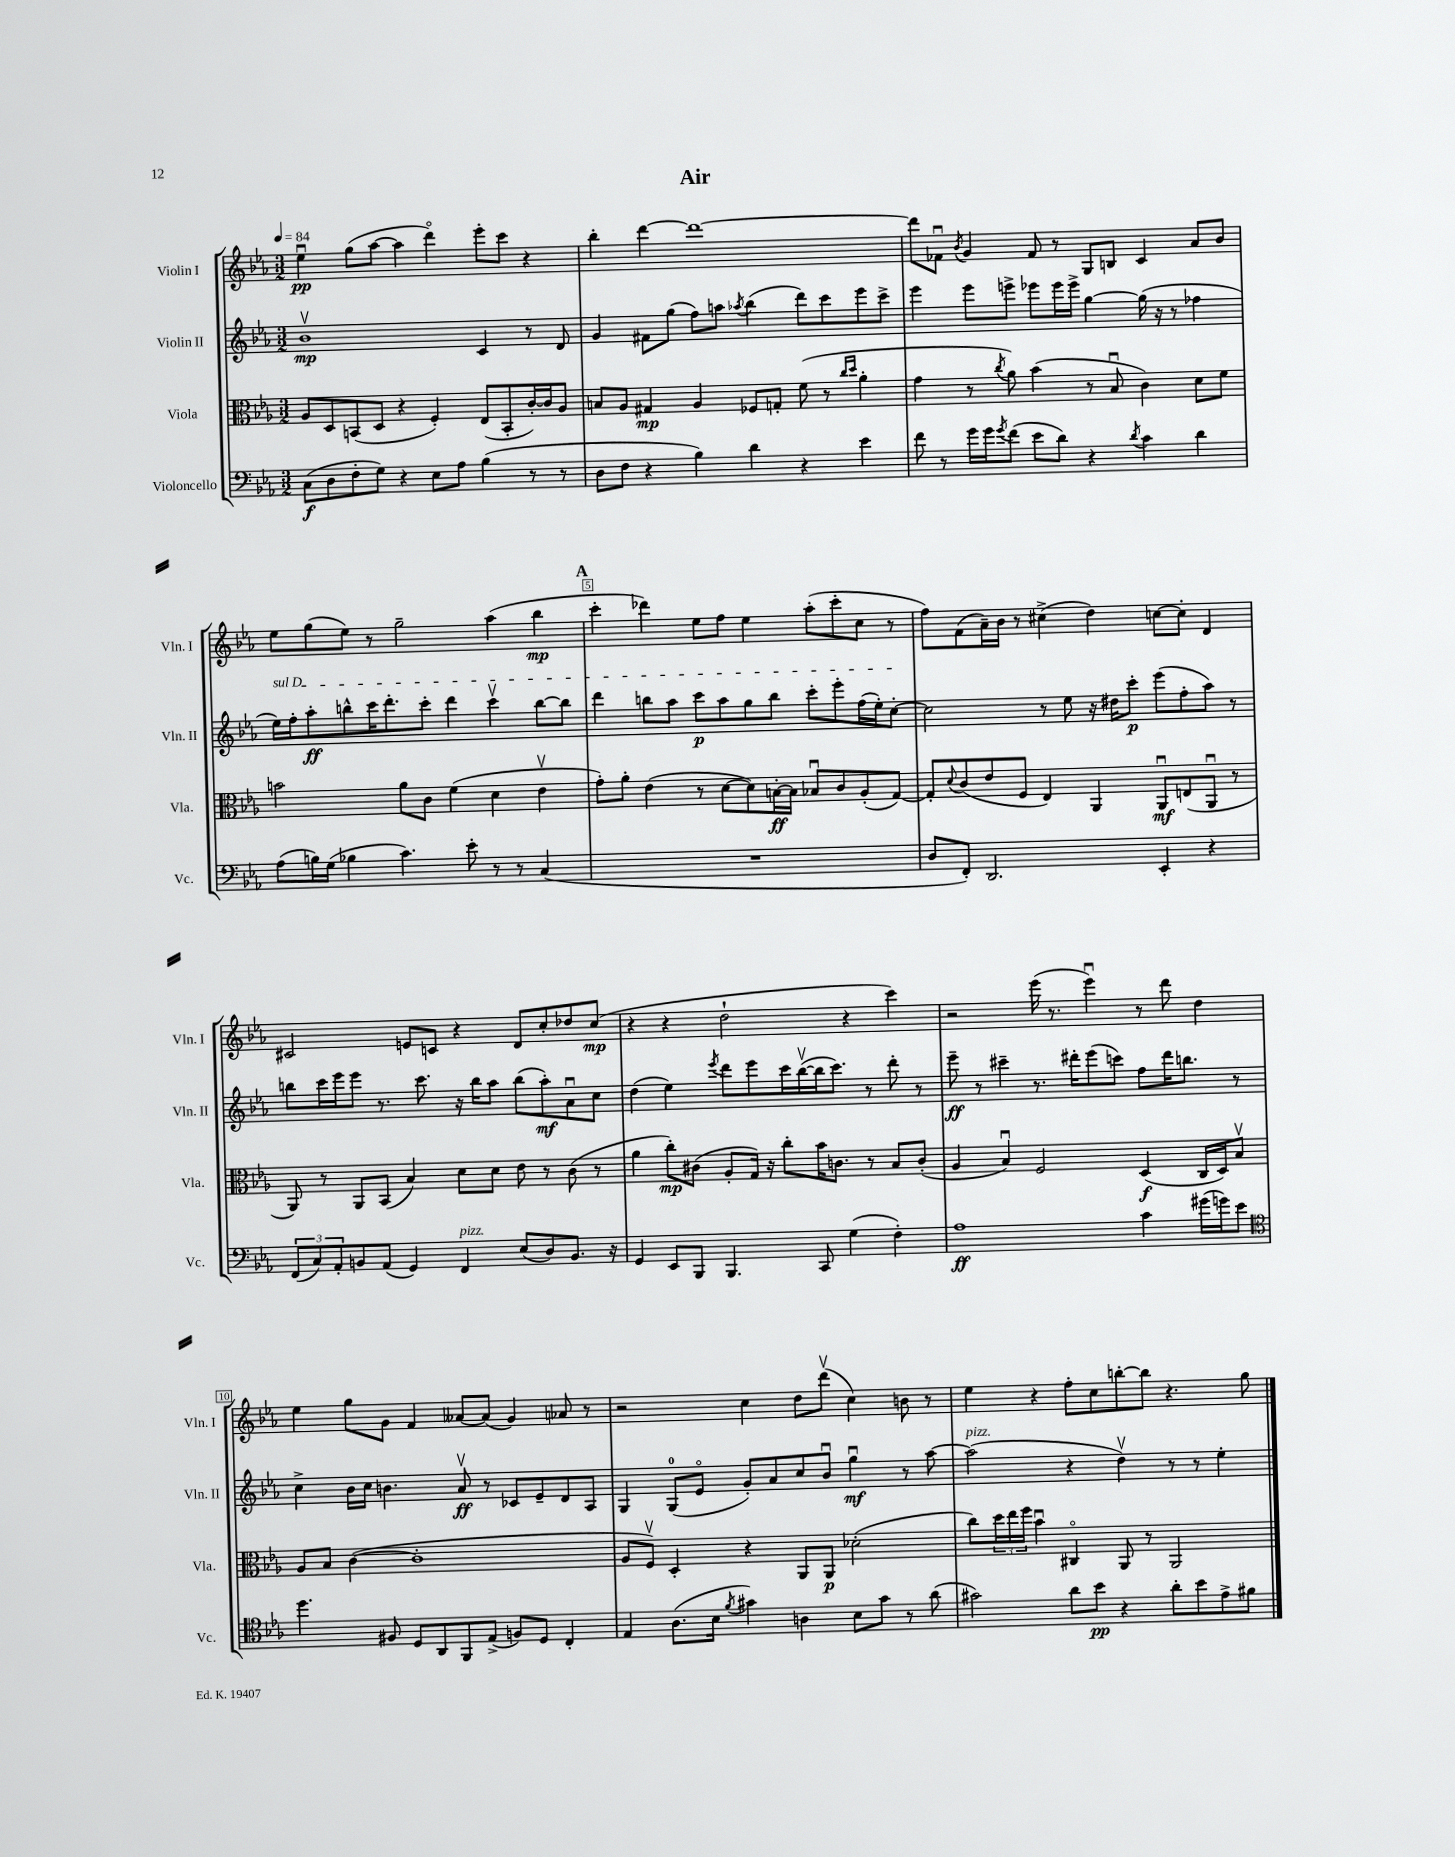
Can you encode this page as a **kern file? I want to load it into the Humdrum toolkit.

**kern	**kern	**kern	**kern
*staff4	*staff3	*staff2	*staff1
*clefF4	*clefC3	*clefG2	*clefG2
*k[b-e-a-]	*k[b-e-a-]	*k[b-e-a-]	*k[b-e-a-]
*M3/2	*M3/2	*M3/2	*M3/2
*MM84	*MM84	*MM84	*MM84
(8C	8A-	1b-v	4ee-u
8D	8D	.	.
8F'	(8BB	.	(8gg
8G)	8D	.	[8aa-
4r	4r	.	4aa-]
8E-	4F')	.	4dddo)
8A-	.	.	.
(4B-	(8E-	4c	8eee-'
.	8BB'	.	8ccc
8r	[16c')	8r	4r
.	16c]	.	.
8r	8A-	8d	.
=	=	=	=
8D	8B	4g	4bb-'
8F	8A-	.	.
4r	4G#	8f#	[4ddd
.	.	(8gg	.
4B-)	4A-	8ff)	1ddd_
.	.	8aa	.
.	.	8qaa-	.
4d	8F-	(4bb-	.
.	8G'	.	.
4r	(8f	8ddd)	.
.	8r	8ccc	.
.	16qqcc	.	.
.	16qqdd	.	.
4e-	4a-'	8eee-	.
.	.	8ccc^	.
=	=	=	=
8f	4g	4eee-	8ddd]
8r	.	.	8f-u
.	.	.	8qb-
16g	8r	8eee-	4g
16g	.	.	.
8qg	8qcc	.	.
(8f	8a-)	8eee^	.
8e-	(4b-	8eee-	8f-
8d)	.	16eee-	8r
.	.	16eee-^	.
4r	8r	[4gg	8G
.	8B-u	.	8B
8qd	.	.	.
4c	4c)	(16gg]	4c
.	.	16r	.
.	.	8r	.
4d	8d	4ff-	8a-
.	8f	.	8b-
=	=	=	=
(8A-	2b	16ee-)	8ee-
.	.	16ff'	.
16B)	.	8aa-'	(8gg
(16G	.	.	.
4B-	.	8bb^^	8ee-)
.	.	16ccc	8r
.	.	8.ddd'	.
4.c)	8a-	.	2gg~
.	8c	8ccc'	.
.	(4f	4ddd	.
8e-'	.	.	.
8r	4d	4cccv	(4aa-
8r	.	.	.
(4C	4e-v	[8bb	4bb-
.	.	8bb]	.
=	=	=	=
1.r	8g')	4ddd	4ccc'
.	8a-'	.	.
.	(4e-	8bb	4ddd-)
.	.	8aa-	.
.	8r	8ccc	8ee-
.	[8d	8aa-	8ff
.	8d])	8gg	4ee-
.	[16B'	8bb	.
.	16B]	.	.
.	8B-u	8ccc'	(8aa-'
.	8c	8eee-'	8ccc'
.	(8A-'	(16ff	8cc
.	.	16ee-')	.
.	[8G)	[8cc'	8r
=	=	=	=
8D	8G']	2cc]	8ff)
.	8qqd	.	.
8FF')	(8c	.	(8f
2.DD	8e-	.	16a-~)
.	.	.	16b-
.	8F	.	8r
.	4E-)	8r	(4cc#^
.	.	8ee-	.
.	4AA-	16r	4dd)
.	.	16dd#	.
.	.	8ccc'	.
4EE-'	8AA-u	(8eee-	[8cc
.	(8E	8ff'	8cc']
4r	8AA-u	8aa-)	4d
.	8r	8r	.
=	=	=	=
(12FF	8AA-)	8bb	2c#
12C)	.	.	.
.	8r	16ccc	.
12AA-'	.	.	.
.	.	16eee-	.
8BB	8AA-	8eee-	.
(8AA-	(8BB-	8.r	.
4GG)	4B-)	.	8e
.	.	8.ccc	.
.	.	.	8c
4FF	8d	16r	4r
.	.	16bb	.
.	8d	8aa-	.
(8E-	8e-	(8bb	8d
8D)	8r	8aa-')	8cc'
8.BB	(8c	8a-u	8dd-
.	8r	8cc	(8cc
16r	.	.	.
=	=	=	=
4GG	4a-	(4dd	4r
8EE-	8cc')	4ee-)	4r
8BBB-	(8c#	.	.
.	.	8qeee-	.
4.BBB-	8A-'	8ddd	2dd`
.	16G)	8eee-	.
.	16r	.	.
.	8cc'	16ccc	.
.	.	([16bb-v	.
8CC	16b-	16bb-]	.
.	8.c	8.ccc)	.
(4G	.	.	4r
.	8r	8r	.
4F')	8B-	8ddd'	4ccc)
.	(8c'	8r	.
=	=	=	=
1A-	4A-	8eee-~	2r
.	.	8r	.
.	4B-u)	4ccc#~	.
.	2F	8.r	(16eee-
.	.	.	8.r
.	.	16ddd#'	.
.	.	(8eee-	4eee-u)
.	.	8ccc)	.
4c	(4D	8ff	8r
.	.	16ddd#	8ddd
.	.	8.bb	.
(16g#	16C	.	4dd
16g)	16D)	.	.
8e-	8B-v	8r	.
=	=	=	=
*clefC4	*	*	*
4.dd	8A-	4cc^	4ee-
.	8B-	.	.
.	([4c	16b-	8gg
.	.	16cc	.
8F#	.	4.b	8g
8D	1c']	.	4f
8AA-	.	.	.
8FF	.	8a-v	[8a--
(8E-^	.	8r	(8a--]
8F)	.	8c-	4g)
8D	.	8e-~	.
4C'	.	8d	8a-
.	.	8A-	8r
=	=	=	=
4E-	8A-	4G	2r
.	8Fv)	.	.
(8.A-	4D'	(8G	.
.	.	8e-o	.
16B-	.	.	.
8qf	.	.	.
4g#)	4r	8g')	4cc
.	.	8a-	.
4A	8AA-	8cc	8dd
.	8AA-	8b-u	(8dddv
8B-	(2d-'	4ggu	4cc)
8g#	.	.	.
8r	.	8r	8b
(8a-	.	[8aa-	8r
=	=	=	=
2g#)	8cc)	(2aa-]	4ee-
.	24dd	.	.
.	24ee-	.	.
.	24ff	.	.
.	4b-u	.	4r
8a-	4C#o	4r	8ff'
8b-	.	.	8cc
4r	8AA-	4ddv)	[8bb'
.	8r	.	8bb]
8a-'	2AA-	8r	4.r
8b-	.	8r	.
8e-^	.	4ee-'	.
8f#	.	.	8gg
==	==	==	==
*-	*-	*-	*-
